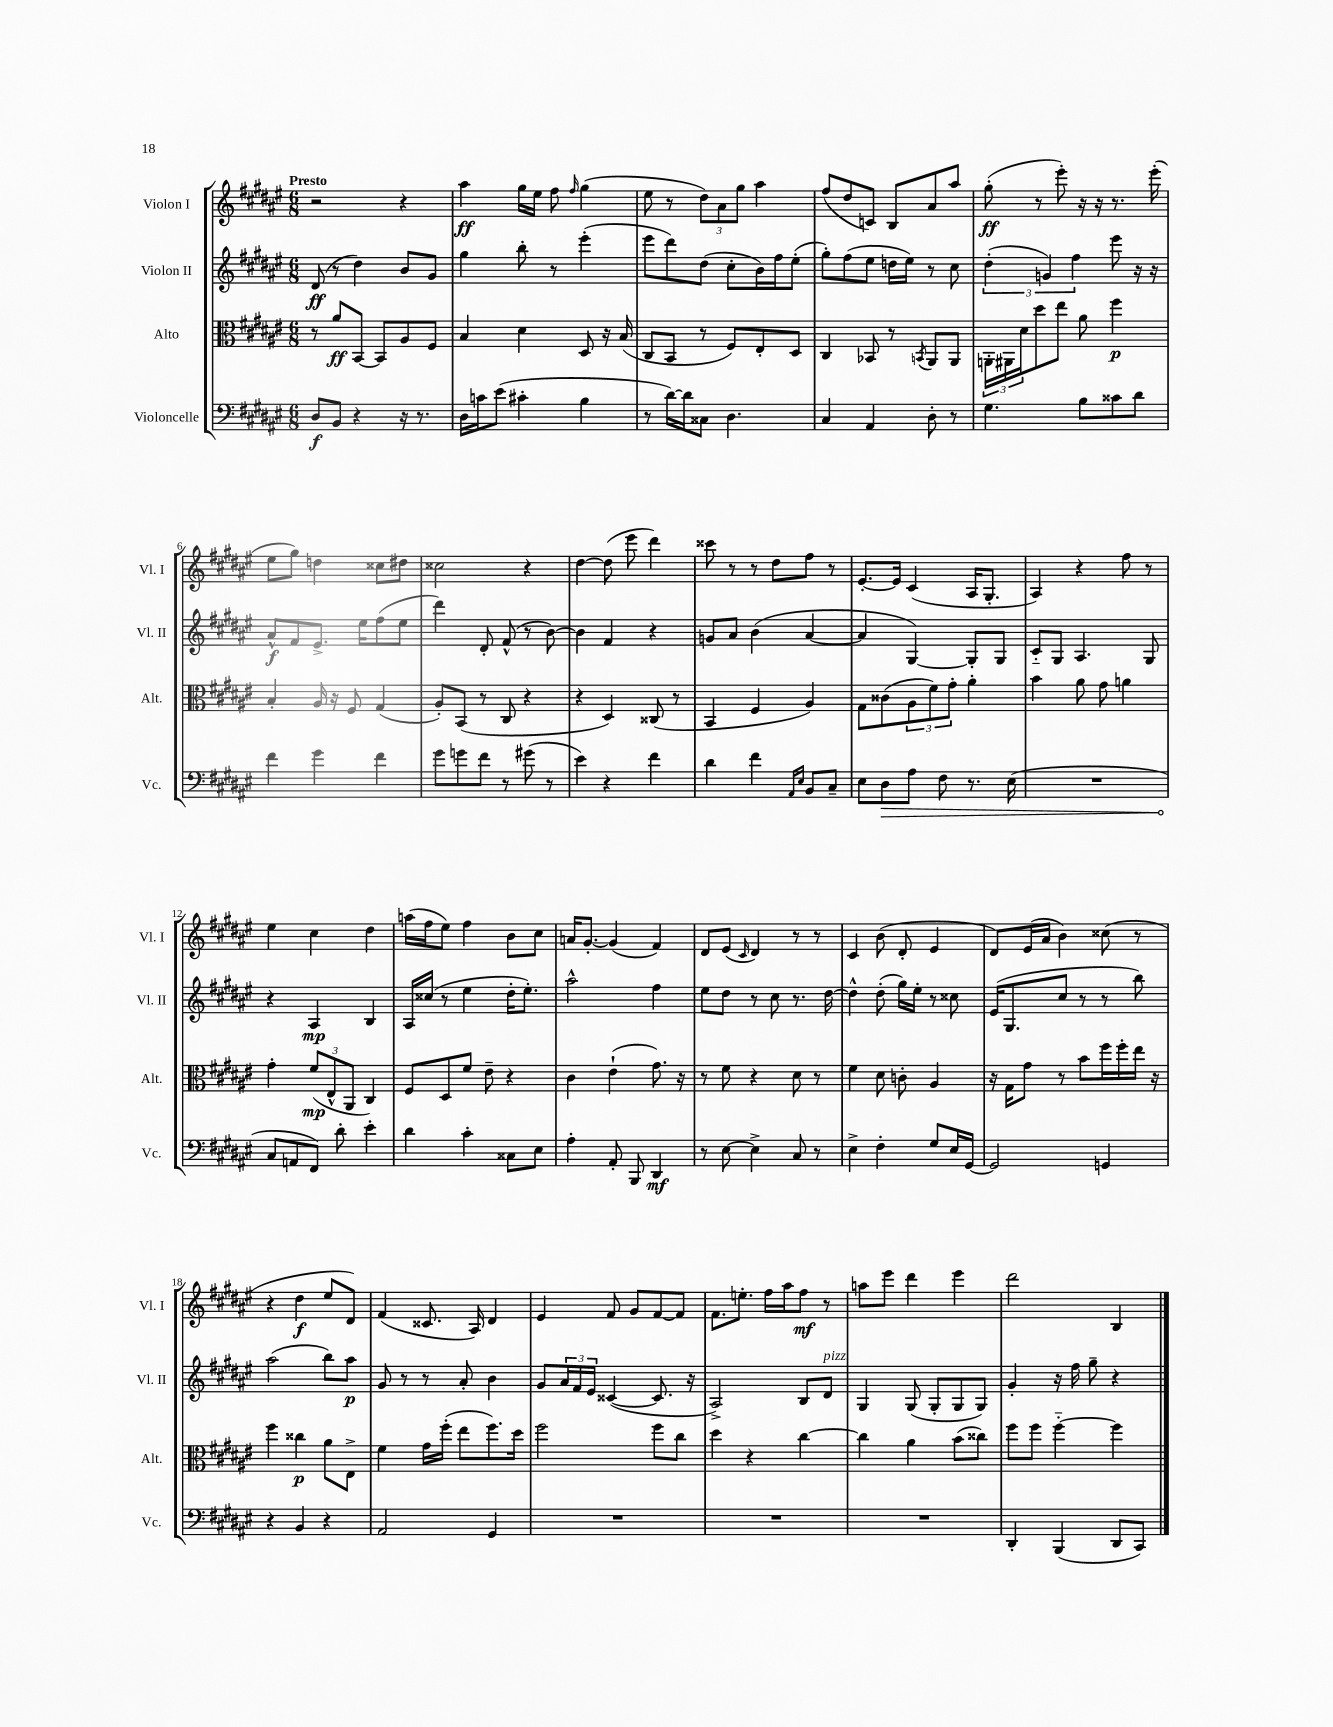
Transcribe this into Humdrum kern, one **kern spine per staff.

**kern	**dynam	**kern	**dynam	**kern	**dynam	**kern	**dynam
*part4	*part4	*part3	*part3	*part2	*part2	*part1	*part1
*staff4	*staff4	*staff3	*staff3	*staff2	*staff2	*staff1	*staff1
*I"Violoncelle	*	*I"Alto	*	*I"Violon II	*	*I"Violon I	*
*I'Vc.	*	*I'Alt.	*	*I'Vl. II	*	*I'Vl. I	*
*clefF4	*	*clefC3	*	*clefG2	*	*clefG2	*
*k[f#c#g#d#a#e#]	*	*k[f#c#g#d#a#e#]	*	*k[f#c#g#d#a#e#]	*	*k[f#c#g#d#a#e#]	*
*M6/8	*	*M6/8	*	*M6/8	*	*M6/8	*
=1	=1	=1	=1	=1	=1	=1	=1
!	!	!	!	!	!	!LO:TX:a:B:t=Presto	!
8D#/L	f	8r	.	(8d#/	ff	2r	.
8BB/J	.	8a#/L	ff	8r	.	.	.
4r	.	[8BB/J	.	4dd#\)	.	.	.
.	.	8BB/L]	.	.	.	.	.
16r	.	8A#/	.	8b/L	.	4r	.
8.r	.	.	.	.	.	.	.
.	.	8F#/J	.	8g#/J	.	.	.
=2	=2	=2	=2	=2	=2	=2	=2
16D#\LL	.	4B/	.	4gg#\	.	4aa#\	ff
16cn\J	.	.	.	.	.	.	.
(8e#\J	.	.	.	.	.	.	.
4c#X'\	.	4d#\	.	8bb'\	.	16gg#\LL	.
.	.	.	.	.	.	16ee#\JJ	.
.	.	.	.	8r	.	8ff#\	.
.	.	.	.	.	.	16qqff#/	.
4B\	.	8D#/	.	(4eee#'\	.	(4gg#\	.
.	.	16r	.	.	.	.	.
.	.	(16B/	.	.	.	.	.
=3	=3	=3	=3	=3	=3	=3	=3
8r	.	8C#/L	.	8eee#\L	.	8ee#\	.
[16d#\LL)	.	8BB/J	.	8ddd#\)	.	8r	.
16d#\J]	.	.	.	.	.	.	.
8C##X\J	.	8r	.	(8dd#\J	.	12dd#\L)	.
.	.	.	.	.	.	12a#\	.
4.D#\	.	8F#/L)	.	8cc#'\L	.	.	.
.	.	.	.	.	.	12gg#\J	.
.	.	8E#'/	.	16b\L)	.	4aa#\	.
.	.	.	.	16ff#\J	.	.	.
.	.	8D#/J	.	(8ee#'\J	.	.	.
=4	=4	=4	=4	=4	=4	=4	=4
4C#/	.	4C#/	.	8gg#'\L)	.	(8ff#/L	.
.	.	.	.	(8ff#\	.	8dd#/	.
4AA#/	.	8BB-X/	.	8ee#\J	.	8cn/J)	.
.	.	8r	.	16ddn\LL	.	8B/L	.
.	.	.	.	16ee#\JJ)	.	.	.
.	.	8qBBn/	.	.	.	.	.
8D#'\	.	8AA#/L	.	8r	.	8a#/	.
8r	.	8AA#/J	.	8cc#\	.	8aa#/J	.
=5	=5	=5	=5	=5	=5	=5	=5
4.G#\	.	24AAn'\LL	.	(6dd#'\	.	(8gg#'\	ff
.	.	24AA#X\	.	.	.	.	.
.	.	24d#\J	.	.	.	.	.
.	.	8dd#\	.	.	.	8r	.
.	.	.	.	6gn/)	.	.	.
.	.	8ee#\J	.	.	.	8eee#'\)	.
.	.	.	.	6ff#\	.	.	.
8B\L	.	8a#\	.	.	.	16r	.
.	.	.	.	.	.	16r	.
8c##X\	.	4ff#\	p	8eee#\	.	8.r	.
8d#\J	.	.	.	16r	.	.	.
.	.	.	.	16r	.	(16eee#'\	.
!!LO:LB:g=z
=6	=6	=6	=6	=6	=6	=6	=6
4f#\	.	4B'/	.	8a#^^/L	f	8ee#\L	.
.	.	.	.	8f#/	.	8gg#\J)	.
4g#\	.	16A#/	.	8.e#^/J	.	4ddn\	.
.	.	16r	.	.	.	.	.
.	.	8F#/	.	.	.	.	.
.	.	.	.	16ee#\KL	.	.	.
4f#\	.	(4G#/	.	(8ff#\	.	8cc##X\L	.
.	.	.	.	8ee#\J	.	8dd#X\J	.
=7	=7	=7	=7	=7	=7	=7	=7
8g#\L	.	8A#'/L)	.	4ddd#\)	.	2cc##X\	.
8gn\	.	(8BB/J	.	.	.	.	.
8f#\J	.	8r	.	8d#'/	.	.	.
8r	.	8C#/	.	(8f#^^/	.	.	.
(8g#X\	.	4r	.	8r	.	4r	.
8r	.	.	.	[8b\)	.	.	.
=8	=8	=8	=8	=8	=8	=8	=8
4e#\)	.	4r	.	4b\]	.	[4dd#\	.
4r	.	4D#/)	.	4f#/	.	(8dd#\]	.
.	.	.	.	.	.	8eee#\	.
4f#\	.	(8C##X/	.	4r	.	4ddd#\)	.
.	.	8r	.	.	.	.	.
=9	=9	=9	=9	=9	=9	=9	=9
4d#\	.	4BB/	.	8gn/L	.	8ccc##X\	.
.	.	.	.	8a#/J	.	8r	.
4f#\	.	4F#/	.	(4b\	.	8r	.
.	.	.	.	.	.	8dd#\L	.
16qqAA#/LL	.	.	.	.	.	.	.
16qqE#/JJ	.	.	.	.	.	.	.
8BB/L	.	4A#/)	.	[4a#/	.	8ff#\J	.
8C#~/J	.	.	.	.	.	8r	.
=10	=10	=10	=10	=10	=10	=10	=10
8E#\L	.	8G#\L	.	4a#/]	.	[8.e#'/L	.
!	!LO:HP:b	!	!	!	!	!	!
8D#\	>	(8c##X\	.	.	.	.	.
.	.	.	.	.	.	16e#/Jk]	.
8A#\J	.	12A#\	.	[4G#/)	.	(4c#/	.
.	.	12f#\)	.	.	.	.	.
8F#\	.	.	.	.	.	.	.
.	.	12g#'\J	.	.	.	.	.
8.r	.	4a#'\	.	8G#'/L]	.	16A#/KL	.
.	.	.	.	.	.	8.G#'/J	.
.	.	.	.	8G#/J	.	.	.
(16E#\	.	.	.	.	.	.	.
=11	=11	=11	=11	=11	=11	=11	=11
2.r	.	4b\	.	8c#/L	.	4A#/)	.
.	.	.	.	8G#/J	.	.	.
.	.	8a#\	.	4.A#/	.	4r	.
.	.	8g#\	.	.	.	.	.
.	.	4an\	.	.	.	8ff#\	.
.	.	.	.	8G#/	.	8r	.
!!LO:LB:g=z
=12	=12	=12	=12	=12	=12	=12	=12
8C#/L	.	4g#'\	.	4r	.	4ee#\	.
8AAn/	]	.	.	.	.	.	.
8FF#/J)	.	(12f#/L	mp	4A#/	mp	4cc#\	.
.	.	12E#^^/	.	.	.	.	.
8d#'\	.	.	.	.	.	.	.
.	.	12AA#/J	.	.	.	.	.
4e#'\	.	4C#/)	.	4B/	.	4dd#\	.
=13	=13	=13	=13	=13	=13	=13	=13
4d#\	.	8F#/L	.	16A#/LL	.	(16aan\LL	.
.	.	.	.	(16cc##X/JJ	.	16ff#\J	.
.	.	8D#/	.	8r	.	8ee#\J)	.
4c#'\	.	8f#/J	.	4ee#\	.	4ff#\	.
.	.	8e#~\	.	.	.	.	.
8C##X\L	.	4r	.	16dd#'\KL	.	8b\L	.
.	.	.	.	8.ee#'\J)	.	.	.
8E#\J	.	.	.	.	.	8cc#\J	.
=14	=14	=14	=14	=14	=14	=14	=14
4A#'\	.	4c#\	.	2aa#^^\	.	16an/KL	.
.	.	.	.	.	.	[8.g#'/J	.
8AA#'/	.	(4e#`\	.	.	.	(4g#/]	.
8BBB/	.	.	.	.	.	.	.
4DD#/	mf	8.g#\)	.	4ff#\	.	4f#/)	.
.	.	16r	.	.	.	.	.
=15	=15	=15	=15	=15	=15	=15	=15
8r	.	8r	.	8ee#\L	.	8d#/L	.
[8E#\	.	8f#\	.	8dd#\J	.	(8e#/J	.
.	.	.	.	.	.	16qqc#/	.
4E#^\]	.	4r	.	8r	.	4d#/)	.
.	.	.	.	8cc#\	.	.	.
8C#/	.	8d#\	.	8.r	.	8r	.
8r	.	8r	.	.	.	8r	.
.	.	.	.	[16dd#\	.	.	.
=16	=16	=16	=16	=16	=16	=16	=16
4E#^\	.	4f#\	.	4dd#^^\]	.	4c#/	.
4F#'\	.	8d#\	.	(8dd#'\	.	(8b\	.
.	.	8cn'\	.	16gg#\LL)	.	8d#'/	.
.	.	.	.	16ee#'\JJ	.	.	.
8G#/L	.	4A#/	.	8r	.	4e#/	.
16E#/L	.	.	.	8cc##X\	.	.	.
[16GG#/JJ	.	.	.	.	.	.	.
=17	=17	=17	=17	=17	=17	=17	=17
2GG#/]	.	16r	.	(16e#/KL	.	8d#/L)	.
.	.	16G#\KL	.	8.G#/	.	.	.
.	.	8g#\J	.	.	.	(16e#/L	.
.	.	.	.	.	.	16a#/JJ	.
.	.	8r	.	8cc#/J	.	4b\)	.
.	.	8b\L	.	8r	.	.	.
4GGn/	.	16ff#\L	.	8r	.	(8cc##X\	.
.	.	16ff#'\	.	.	.	.	.
.	.	16ee#\JJ	.	8bb\)	.	8r	.
.	.	16r	.	.	.	.	.
!!LO:LB:g=z
=18	=18	=18	=18	=18	=18	=18	=18
4r	.	4ff#\	.	(2aa#\	.	4r	.
4BB/	.	4cc##X\	p	.	.	4dd#\	f
4r	.	8a#\L	.	8bb\L)	.	8ee#/L	.
.	.	8E#^\J	.	8aa#\J	p	8d#/J)	.
=19	=19	=19	=19	=19	=19	=19	=19
2AA#/	.	4f#\	.	8g#/	.	(4f#/	.
.	.	.	.	8r	.	.	.
.	.	16g#\LL	.	8r	.	8.c##X/	.
.	.	(16ff#'\JJ	.	.	.	.	.
.	.	8ee#\L	.	8a#'/	.	.	.
.	.	.	.	.	.	16A#/)	.
4GG#/	.	8.ff#\)	.	4b\	.	4d#/	.
.	.	16dd#\Jk	.	.	.	.	.
=20	=20	=20	=20	=20	=20	=20	=20
2.r	.	2ff#\	.	8g#/L	.	4e#/	.
.	.	.	.	24a#/L	.	.	.
.	.	.	.	24f#/	.	.	.
.	.	.	.	24e#/JJ	.	.	.
.	.	.	.	([4c##X/	.	8f#/	.
.	.	.	.	.	.	8g#/L	.
.	.	8ff#\L	.	8.c##/]	.	[8f#/	.
.	.	8cc#\J	.	.	.	8f#/J]	.
.	.	.	.	16r	.	.	.
=21	=21	=21	=21	=21	=21	=21	=21
2.r	.	4dd#\	.	2A#^/)	.	8.f#\L	.
.	.	.	.	.	.	8.een'\J	.
.	.	4r	.	.	.	.	.
.	.	.	.	.	.	16ff#\LL	.
.	.	.	.	.	.	16aa#\J	.
.	.	[4cc#\	.	8B/L	.	8ff#\J	mf
!	!	!	!	!LO:TX:a:i:t=pizz.	!	!	!
.	.	.	.	8d#/J	.	8r	.
=22	=22	=22	=22	=22	=22	=22	=22
2.r	.	4cc#\]	.	4G#/	.	8aan\L	.
.	.	.	.	.	.	8eee#\J	.
.	.	4a#\	.	(8G#/	.	4ddd#\	.
.	.	.	.	8G#'/L	.	.	.
.	.	(8b\L	.	8G#/	.	4eee#\	.
.	.	8cc##X\J)	.	8G#/J)	.	.	.
=23	=23	=23	=23	=23	=23	=23	=23
4DD#'/	.	8ff#\L	.	4g#'/	.	2ddd#\	.
.	.	8ff#\J	.	.	.	.	.
(4BBB/	.	[4ff#\	.	16r	.	.	.
.	.	.	.	16ff#\	.	.	.
.	.	.	.	8gg#~\	.	.	.
8DD#/L	.	4ff#\]	.	4r	.	4B/	.
8CC#/J)	.	.	.	.	.	.	.
==	==	==	==	==	==	==	==
*-	*-	*-	*-	*-	*-	*-	*-
